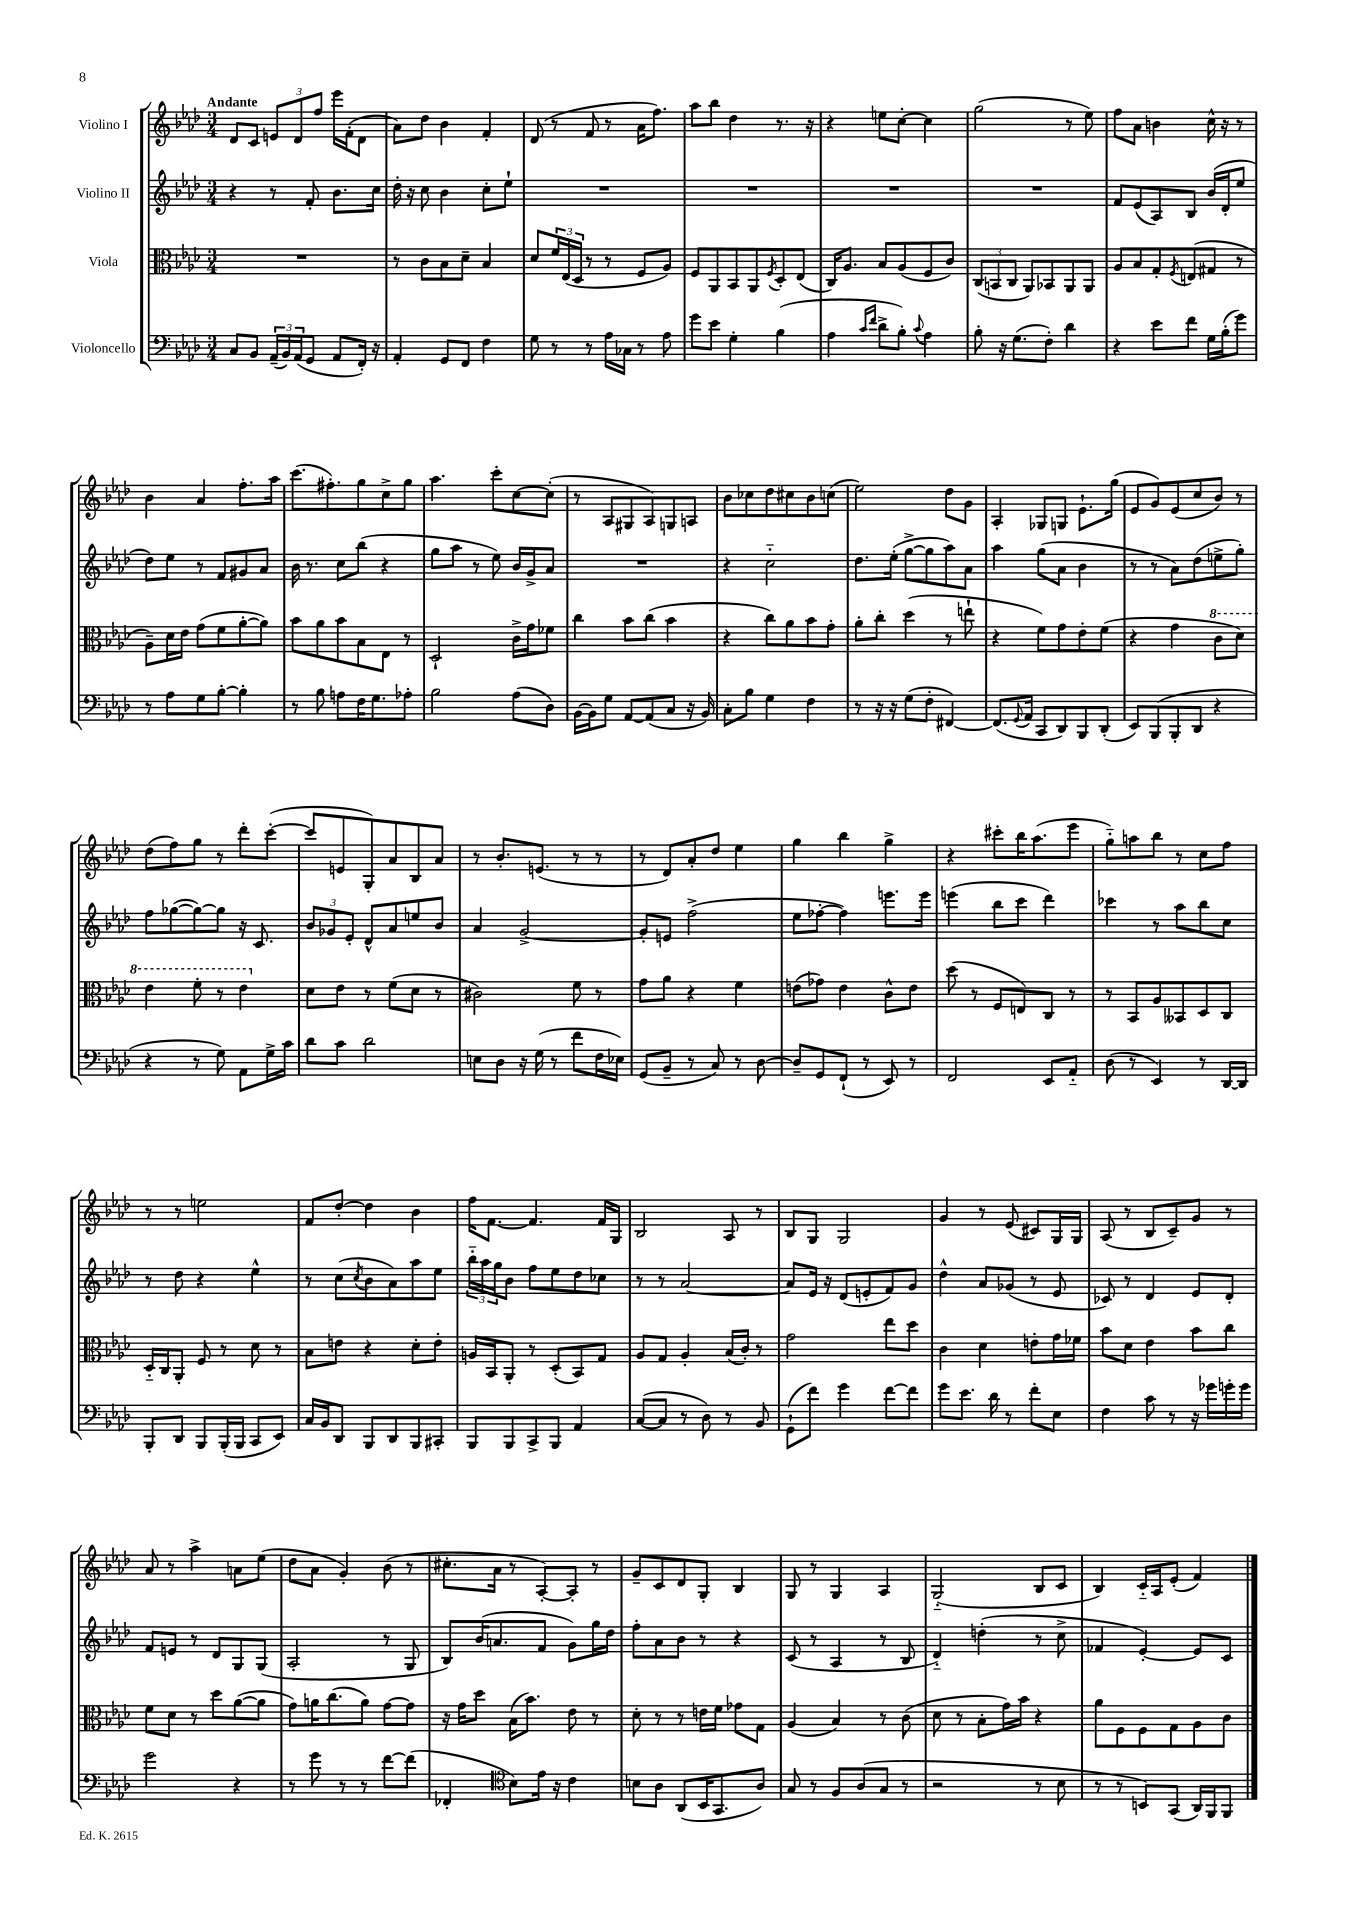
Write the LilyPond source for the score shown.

<<
\new StaffGroup <<
\new Staff = "s0" \with { instrumentName = "Violino I" } {
    \clef treble \key aes \major \numericTimeSignature \time 3/4 \tempo "Andante"
    des'8 c'8 \tuplet 3/2 { e'8 des'8 f''8 } ees'''16 f'16-.( des'8 |
    aes'8) des''8 bes'4 f'4-. |
    des'8( r8 f'8 r8 aes'16 f''8.) |
    aes''8 bes''8 des''4 r8. r16 |
    r4 e''8 c''8~-. c''4 |
    g''2( r8 ees''8) |
    f''8 aes'8 b'4 c''16-^ r16 r8 |
    bes'4 aes'4 f''8.-. aes''16 |
    c'''8.( fis''8.-.) g''8 c''8-> g''8 |
    aes''4. c'''8-. c''8~ c''8-.( |
    r8 aes8 gis8 aes8) g8 a8 |
    bes'8 ces''8 des''8 cis''8 bes'8 c''8( |
    ees''2) des''8 g'8 |
    aes4-. ges8 g8 ees'8.-! g''16( |
    ees'8 g'8) ees'8( c''8 bes'8) r8 |
    des''8( f''8) g''8 r8 des'''8-. c'''8~-.( |
    c'''8 e'8 g8-.) aes'8 bes8 aes'8 |
    r8 bes'8.-. e'8.( r8 r8 |
    r8 des'8) aes'8-. des''8 ees''4 |
    g''4 bes''4 g''4-> |
    r4 cis'''8-. bes''16 aes''8.( ees'''8 |
    g''8-_) a''8 bes''8 r8 c''8 f''8 |
    r8 r8 e''2 |
    f'8 des''8~-. des''4 bes'4 |
    f''16 f'8.~ f'4. f'16 g16 |
    bes2 aes8 r8 |
    bes8 g8 g2 |
    g'4 r8 ees'8( cis'8) g16 g16 |
    aes8( r8 bes8 c'8--) g'8 r8 |
    aes'8 r8 aes''4-> a'8 ees''8( |
    des''8 aes'8 g'4-.) bes'8( r8 |
    cis''8.-. aes'16 r8 aes8~-.) aes8-. r8 |
    g'8-- c'8 des'8 g8-. bes4 |
    g8 r8 g4 aes4 |
    g2-_( bes8 c'8 |
    bes4) c'16-_ aes16 ees'8-.( f'4) \bar "|." |
}
\new Staff = "s1" \with { instrumentName = "Violino II" } {
    \clef treble \key aes \major \numericTimeSignature \time 3/4
    r4 r8 f'8-. bes'8. c''16 |
    des''16-. r16 c''8 bes'4 c''8-. ees''8-! |
    R2. |
    R2. |
    R2. |
    R2. |
    f'8 ees'8( aes8) bes8 bes'16( des'16-. ees''8 |
    des''8) ees''8 r8 f'8 gis'8 aes'8 |
    bes'16 r8. c''8 bes''8( r4 |
    g''8 aes''8 r8 ees''8) bes'16 g'16-> aes'8 |
    R2. |
    r4 c''2-_ |
    des''8. ees''16-.( g''8~-> g''8 aes''8) aes'8 |
    aes''4 g''8( aes'8 bes'4 |
    r8 r8 aes'8) des''8( e''8-> g''8-.) |
    f''8 ges''8~( ges''8~) ges''8 r16 c'8. |
    \tuplet 3/2 { bes'8 ges'8 ees'8-. } des'8-^ aes'8 e''8 bes'8 |
    aes'4 g'2~-> |
    g'8-. e'8 f''2->( |
    ees''8 fes''8~-. fes''4) e'''8. e'''16 |
    e'''4( bes''8 c'''8 des'''4) |
    ces'''4 r8 aes''8 bes''8 c''8 |
    r8 des''8 r4 ees''4-^ |
    r8 c''8( \acciaccatura { c''8 } bes'8 aes'8) aes''8 ees''8 |
    \tuplet 3/2 { bes''16-_ aes''16 g''16 } bes'8 f''8 ees''8 des''8 ces''8 |
    r8 r8 aes'2~ |
    aes'8 ees'16 r16 des'8( e'8-. f'8) g'8 |
    des''4-^ aes'8 ges'8( r8 ees'8 |
    ces'8) r8 des'4 ees'8 des'8-. |
    f'8 e'8 r8 des'8 g8 g8( |
    aes2-. r8 g8 |
    bes8) bes'16( a'8. f'8 g'8) g''16 des''16 |
    f''8-. aes'8 bes'8 r8 r4 |
    c'8( r8 aes4 r8 bes8 |
    des'4-_) d''4-.( r8 c''8-> |
    fes'4 ees'4~-.) ees'8 c'8 \bar "|." |
}
\new Staff = "s2" \with { instrumentName = "Viola" } {
    \clef alto \key aes \major \numericTimeSignature \time 3/4
    R2. |
    r8 c'8 bes8 des'8-- bes4 |
    des'8 \tuplet 3/2 { f'16 ees16( des16 } r8 r8 f8 aes8) |
    f8 aes,8 bes,8 aes,8 \acciaccatura { f8 } des8-. ees8( |
    c16) aes8. bes8 aes8( f8 c'8) |
    \tuplet 3/2 { c8( b,8 c8 } aes,8) bes,8 aes,8 aes,8 |
    aes8 bes8 g8-. \acciaccatura { f8 } e8( gis8 r8 |
    aes8--) des'16 ees'16 g'8( f'8 aes'8~-. aes'8) |
    bes'8 aes'8 bes'8 bes8 ees8 r8 |
    des2-! c'16-> g'16 fes'8 |
    c''4 bes'8 c''8( bes'4 |
    r4 c''8) aes'8 bes'8 g'8-. |
    aes'8-. c''8-. des''4( r8 e''8-! |
    r4 f'8) g'8 ees'8-. f'8( |
    r4 g'4 \ottava #1 c''8 des''8) |
    ees''4 f''8-. r8 ees''4 \ottava #0 |
    des'8 ees'8 r8 f'8( des'8 r8 |
    cis'2) f'8 r8 |
    g'8 aes'8 r4 f'4 |
    e'8( ges'8) e'4 c'8-^ e'8 |
    des''8( r8 f8 e8) c8 r8 |
    r8 bes,8 aes8 beses,8 des8 c8 |
    des16-_ c16 aes,8-. f8 r8 des'8 r8 |
    bes8 e'8 r4 des'8-. e'8-. |
    a16 bes,16 aes,8-. r8 des8-.( bes,8) g8 |
    aes8 g8 aes4-. bes16( c'16-.) r8 |
    g'2 ees''8 des''8 |
    c'4 des'4 e'8-. g'16 fes'16 |
    bes'8 des'8 ees'4 bes'8 c''8 |
    f'8 des'8 r8 des''8 aes'8~( aes'8 |
    g'8) a'16 c''8.( a'8) g'8~ g'8 |
    r16 g'16 des''8 bes16( bes'8.) ees'8 r8 |
    des'8-. r8 r8 e'16 f'16 ges'8 g8 |
    aes4( bes4) r8 c'8( |
    des'8 r8 bes8-. g'16) bes'16 r4 |
    aes'8 f8 f8 g8 aes8 c'8 \bar "|." |
}
\new Staff = "s3" \with { instrumentName = "Violoncello" } {
    \clef bass \key aes \major \numericTimeSignature \time 3/4
    c8 bes,8 \tuplet 3/2 { aes,16--( bes,16) aes,16( } g,8 aes,8 f,16-.) r16 |
    aes,4-. g,8 f,8 f4 |
    g8 r8 r8 aes16 ces16 r8 aes8 |
    g'8 ees'8 g4-. bes4( |
    aes4 \grace { c'16 f'16 } des'8-> bes8-.) \appoggiatura { c'8 } aes4 |
    bes8-. r16 g8.( f8-.) des'4 |
    r4 ees'8 f'8 g16 bes16-.( g'8) |
    r8 aes8 g8 bes8~-. bes4-. |
    r8 bes8 a8 f16 g8. aes8-. |
    bes2 aes8( des8) |
    bes,16~ bes,16 g8 aes,8~ aes,8( c8 r16 bes,16) |
    c8-. bes8 g4 f4 |
    r8 r16 r16 g8( f8-. fis,4~) |
    fis,8.( \appoggiatura { g,8 } aes,16 c,8 des,8) bes,,8 des,8-.( |
    ees,8) bes,,8( bes,,8-. des,8 r4 |
    r4 r8 g8) aes,8 g16-> c'16 |
    des'8 c'8 des'2 |
    e8 des8 r16 g16( r8 f'8 f16 ees16) |
    g,8( bes,8-- r8 c8) r8 des8~ |
    des8-- g,8 f,8-!( r8 ees,8) r8 |
    f,2 ees,8 aes,8-_ |
    des8( r8 ees,4) r8 des,16~ des,16 |
    bes,,8-. des,8 bes,,8 bes,,16-.( bes,,16 c,8 ees,8) |
    c16 bes,16 des,8 bes,,8 des,8 bes,,8 cis,8-. |
    bes,,8 bes,,8 c,8-> bes,,8 aes,4 |
    c8~( c8 r8 des8) r8 bes,8 |
    g,8-!( f'8) g'4 f'8~ f'8 |
    g'8 ees'8. des'16 r8 f'8-. ees8 |
    f4 c'8 r8 r16 ges'16 g'16-. g'16 |
    g'2 r4 |
    r8 g'8 r8 r8 f'8~ f'8( |
    fes,4-. \clef tenor bes8) ees'16 r16 c'4 |
    b8 aes8 aes,8( bes,16 g,8. aes8) |
    g8 r8 f8 aes8( g8 r8 |
    r2 r8 bes8 |
    r8 r8 b,8) g,8( aes,16) f,16 f,8 \bar "|." |
}
>>
>>
\layout { \context { \Score \remove "Bar_number_engraver" } }
